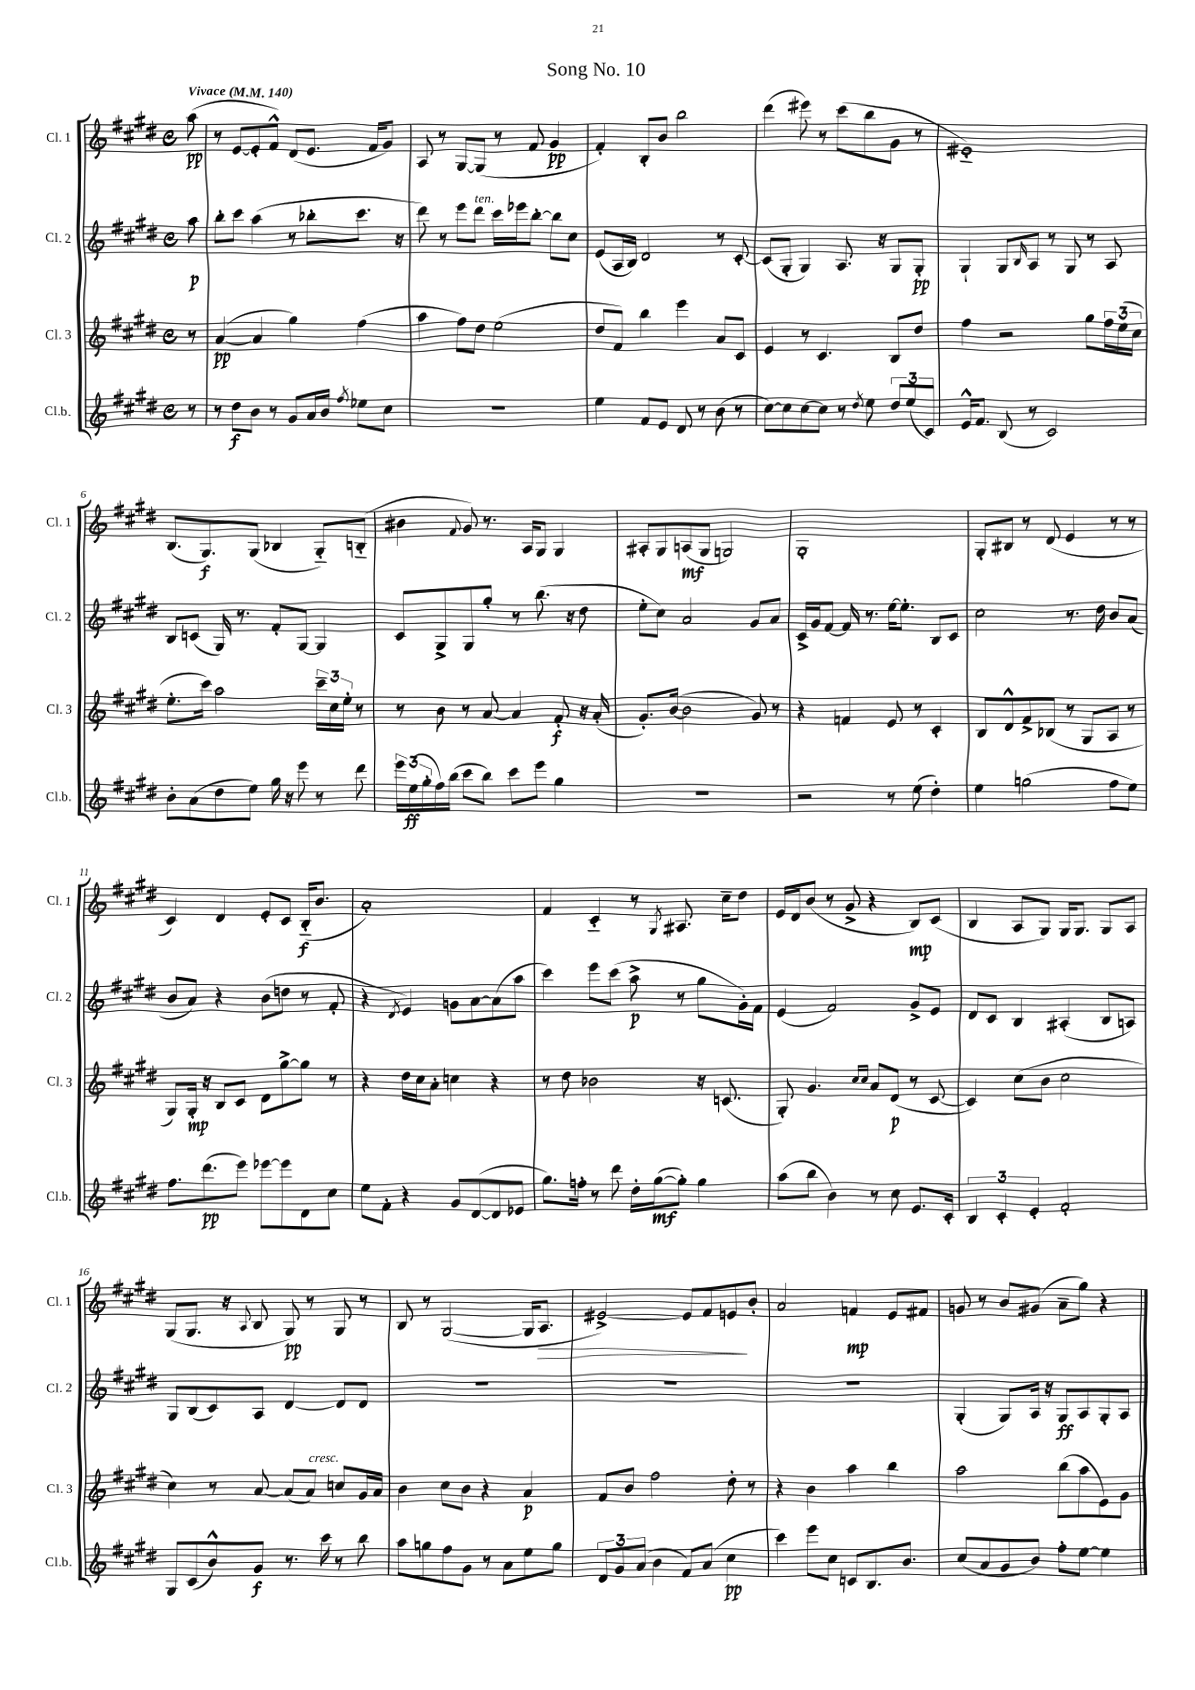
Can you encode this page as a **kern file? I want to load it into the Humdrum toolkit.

**kern	**dynam	**kern	**dynam	**kern	**dynam	**kern	**dynam
*part4	*part4	*part3	*part3	*part2	*part2	*part1	*part1
*staff4	*staff4	*staff3	*staff3	*staff2	*staff2	*staff1	*staff1
*I"Cl.b.	*	*I"Cl. 3	*	*I"Cl. 2	*	*I"Cl. 1	*
*I'Cl.b.	*	*I'Cl. 3	*	*I'Cl. 2	*	*I'Cl. 1	*
*clefG2	*	*clefG2	*	*clefG2	*	*clefG2	*
*k[f#c#g#d#]	*	*k[f#c#g#d#]	*	*k[f#c#g#d#]	*	*k[f#c#g#d#]	*
*M4/4	*	*M4/4	*	*M4/4	*	*M4/4	*
*met(c)	*	*met(c)	*	*met(c)	*	*met(c)	*
*MM140	*	*MM140	*	*MM140	*	*MM140	*
=	=	=	=	=	=	=	=
!	!	!	!	!	!	!LO:TX:a:B:t=Vivace	!
8r	.	8r	.	8aa\	p	(8aa\	pp
=1	=1	=1	=1	=1	=1	=1	=1
8r	.	([4a/	pp	8bb'\L	.	8r	.
8dd#\L	f	.	.	8ccc#\J	.	[8e/L	.
8b\J	.	4a/]	.	(4aa\	.	8e'/]	.
8r	.	.	.	.	.	8f#^^/J)	.
8g#/L	.	4gg#\)	.	8r	.	(8d#/L	.
16a/L	.	.	.	8bb-X'\L	.	8.e/J	.
16b/JJ	.	.	.	.	.	.	.
8qff#/	.	.	.	.	.	.	.
8ee-X\L	.	(4ff#\	.	8.ccc#\J	.	.	.
.	.	.	.	.	.	16f#/KL	.
8cc#\J	.	.	.	.	.	8g#/J)	.
.	.	.	.	16r	.	.	.
=2	=2	=2	=2	=2	=2	=2	=2
1r	.	4aa\	.	8ddd#\)	.	8A/	.
.	.	.	.	8r	.	8r	.
.	.	8ff#\L)	.	8eee\L	.	[8G#/L	.
!	!	!	!	!LO:TX:a:i:t=ten.	!	!	!
.	.	8dd#\J	.	8ddd#\J	.	(8G#/J]	.
.	.	(2ee\	.	16ccc#\LL	.	8r	.
.	.	.	.	16eee-X\J	.	.	.
.	.	.	.	[8bb'\J	.	8f#/	.
.	.	.	.	8bb\L]	.	4g#/	pp
.	.	.	.	8cc#\J	.	.	.
=3	=3	=3	=3	=3	=3	=3	=3
4ee\	.	8dd#/L	.	(8e/L	.	4f#'/)	.
.	.	8f#/J)	.	16A/L	.	.	.
.	.	.	.	16B/JJ)	.	.	.
8f#/L	.	4bb\	.	2d#/	.	8B'/L	.
8e/J	.	.	.	.	.	8b/J	.
8d#/	.	4eee\	.	.	.	2bb\	.
8r	.	.	.	.	.	.	.
(8b\	.	8a/L	.	8r	.	.	.
8r	.	8c#/J	.	[8c#'/	.	.	.
=4	=4	=4	=4	=4	=4	=4	=4
[8cc#\L)	.	4e/	.	(8c#/L]	.	(4ddd#\	.
8cc#\]	.	.	.	8G#'/J	.	.	.
[8cc#\	.	8r	.	4G#/)	.	8eee#X\)	.
8cc#\J]	.	4.c#/	.	.	.	8r	.
8r	.	.	.	8.A/	.	(8ccc#\L	.
8qdd#/	.	.	.	.	.	.	.
8ee\	.	.	.	.	.	8bb\	.
.	.	.	.	16r	.	.	.
12dd#/L	.	8B/L	.	8G#/L	.	8g#\J	.
(12ee/	.	.	.	.	.	.	.
.	.	8dd#/J	.	8G#'/J	pp	8r	.
12c#/J)	.	.	.	.	.	.	.
=5	=5	=5	=5	=5	=5	=5	=5
16e^^/KL	.	4ff#\	.	4G#`/	.	1e#X)	.
8.f#/J	.	.	.	.	.	.	.
(8B/	.	2r	.	8G#/L	.	.	.
.	.	.	.	16qqB/	.	.	.
8r	.	.	.	8A/J	.	.	.
2c#/)	.	.	.	8r	.	.	.
.	.	.	.	8G#/	.	.	.
.	.	8gg#\L	.	8r	.	.	.
.	.	24ff#\L	.	8A/	.	.	.
.	.	(24ee\	.	.	.	.	.
.	.	24cc#\JJ	.	.	.	.	.
!!LO:LB:g=z
=6	=6	=6	=6	=6	=6	=6	=6
8b'\L	.	8.ee'\L	.	8B/L	.	(8.B/L	.
(8a\	.	.	.	(8cn/J	.	.	.
.	.	16ccc#\Jk)	.	.	.	8.G#/)	f
8dd#\	.	2aa\	.	16G#/)	.	.	.
.	.	.	.	8.r	.	.	.
8ee\J)	.	.	.	.	.	(8G#/J	.
16gg#\	.	.	.	8f#'/L	.	4B-X/	.
16r	.	.	.	.	.	.	.
8eee\	.	.	.	[8G#/J	.	.	.
8r	.	24ccc#~\LL	.	4G#/]	.	8G#/L)	.
.	.	24cc#\	.	.	.	.	.
.	.	24ee'\JJ	.	.	.	.	.
8ddd#\	.	8r	.	.	.	(8Bn/J	.
=7	=7	=7	=7	=7	=7	=7	=7
24eee\LL	.	8r	.	8c#/L	.	4b#X\	.
(24ee\	ff	.	.	.	.	.	.
24gg#'\	.	.	.	.	.	.	.
16ff#\)	.	8b\	.	8G#^/	.	.	.
(16bb\JJ	.	.	.	.	.	.	.
.	.	.	.	.	.	8qqf#/	.
8ccc#\L	.	8r	.	8G#/	.	8g#/)	.
8bb\J)	.	[8a/	.	8gg#'/J	.	8.r	.
8ccc#\L	.	4a/]	.	8r	.	.	.
.	.	.	.	.	.	16A/KL	.
8eee\J	.	.	.	(8.bb\	.	8G#/J	.
4gg#\	.	8f#'/	f	.	.	4G#/	.
.	.	.	.	16r	.	.	.
.	.	16r	.	8dd#\	.	.	.
.	.	(16a'/	.	.	.	.	.
=8	=8	=8	=8	=8	=8	=8	=8
1r	.	8.g#'/L)	.	8ee'\L	.	8A#X'/L	.
.	.	.	.	8cc#\J)	.	8G#/	.
.	.	([16b/Jk	.	.	.	.	.
.	.	2b\]	.	2a/	.	(8An/	mf
.	.	.	.	.	.	8G#/J	.
.	.	.	.	.	.	2Gn/)	.
.	.	8g#/)	.	8g#/L	.	.	.
.	.	8r	.	8a/J	.	.	.
=9	=9	=9	=9	=9	=9	=9	=9
2r	.	4r	.	16c#^/LL	.	1G#'	.
.	.	.	.	16g#/J	.	.	.
.	.	.	.	[8f#/J	.	.	.
.	.	4fn/	.	16f#/]	.	.	.
.	.	.	.	8.r	.	.	.
8r	.	8e/	.	[16ee\KL	.	.	.
.	.	.	.	8.ee'\J]	.	.	.
(8ee\	.	8r	.	.	.	.	.
4dd#'\)	.	4c#'/	.	8B/L	.	.	.
.	.	.	.	8c#/J	.	.	.
=10	=10	=10	=10	=10	=10	=10	=10
4ee\	.	8B/L	.	2cc#\	.	8G#'/L	.
.	.	8d#^^/	.	.	.	8B#X/J	.
(2ggn\	.	8f#^/	.	.	.	8r	.
.	.	(8B-X/J	.	.	.	(8d#/	.
.	.	8r	.	8.r	.	4e/	.
.	.	8G#/L	.	.	.	.	.
.	.	.	.	16dd#\	.	.	.
8ff#\L	.	8A/J	.	8b/L	.	8r	.
8ee\J)	.	8r	.	(8a/J	.	8r	.
!!LO:LB:g=z
=11	=11	=11	=11	=11	=11	=11	=11
8.ff#\L	.	8G#/L)	.	8b/L	.	4c#/)	.
.	.	16G#'/Jk	mp	8a/J)	.	.	.
(8.ddd#\	pp	16r	.	.	.	.	.
.	.	8B/L	.	4r	.	4d#/	.
8eee\J)	.	8c#/J	.	.	.	.	.
[8eee-X\L	.	8d#\L	.	(8b\L	.	8e'/L	.
8eee-\]	.	[8gg#^\	.	8ddn\J	.	8c#/J	.
8d#\	.	8gg#\J]	.	8r	.	(16B/KL	f
.	.	.	.	.	.	8.b/J	.
8cc#\J	.	8r	.	8f#'/	.	.	.
=12	=12	=12	=12	=12	=12	=12	=12
8ee\L	.	4r	.	4r	.	1a')	.
8f#'\J	.	.	.	.	.	.	.
.	.	.	.	8qd#/	.	.	.
4r	.	16dd#\LL	.	4e/)	.	.	.
.	.	16cc#\J	.	.	.	.	.
.	.	8a'\J	.	.	.	.	.
8g#/L	.	4ccn\	.	8gn\L	.	.	.
([8d#/	.	.	.	[8a\	.	.	.
8d#/]	.	4r	.	(8a\]	.	.	.
8e-X/J	.	.	.	8aa\J	.	.	.
=13	=13	=13	=13	=13	=13	=13	=13
8.gg#\L)	.	8r	.	4ccc#\)	.	4f#/	.
.	.	8dd#\	.	.	.	.	.
16ffn'\Jk	.	.	.	.	.	.	.
8r	.	2b-X\	.	8eee\L	.	4c#/	.
8ddd#\	.	.	.	(8ccc#\J	.	.	.
16dd#'\LL	.	.	.	8aa^\	p	8r	.
([16gg#\J	mf	.	.	.	.	.	.
.	.	.	.	.	.	8qG#/	.
8gg#'\J])	.	.	.	8r	.	8.A#X/	.
4gg#\	.	16r	.	8gg#\L	.	.	.
.	.	(8.cn/	.	.	.	16cc#~\KL	.
.	.	.	.	16g#'\L)	.	8dd#\J	.
.	.	.	.	16f#\JJ	.	.	.
=14	=14	=14	=14	=14	=14	=14	=14
(8aa\L	.	8G#'/)	.	(4e/	.	16e/LL	.
.	.	.	.	.	.	16d#/J	.
8bb\J	.	4.g#/	.	.	.	(8b/J	.
4b\)	.	.	.	2f#/)	.	8r	.
.	.	.	.	.	.	8g#^/	.
.	.	16qqcc#/LL	.	.	.	.	.
.	.	16qqcc#/JJ	.	.	.	.	.
8r	.	8a/L	.	.	.	4r	.
8cc#\	.	(8d#/J	p	.	.	.	.
8.e/L	.	8r	.	8g#^/L	.	8B/L)	mp
.	.	[8c#/	.	8e/J	.	(8c#/J	.
16c#'/Jk	.	.	.	.	.	.	.
=15	=15	=15	=15	=15	=15	=15	=15
6B/	.	4c#/])	.	8d#/L	.	4B/	.
.	.	.	.	8c#/J	.	.	.
6c#'/	.	.	.	.	.	.	.
.	.	(8cc#\L	.	4B/	.	8A/L	.
6e'/	.	.	.	.	.	.	.
.	.	8b\J	.	.	.	8G#/J)	.
2f#'/	.	2cc#\	.	(4A#X'/	.	16G#/KL	.
.	.	.	.	.	.	8.G#/J	.
.	.	.	.	8B/L	.	8G#/L	.
.	.	.	.	8An/J)	.	8A/J	.
!!LO:LB:g=z
=16	=16	=16	=16	=16	=16	=16	=16
8G#/L	.	4cc#\)	.	8G#/L	.	(8G#/L	.
(8c#/	.	.	.	(8B/	.	8.G#/J	.
8b^^/)	.	8r	.	8c#/)	.	.	.
.	.	.	.	.	.	16r	.
.	.	.	.	.	.	8qqA/	.
8g#/J	f	[8a/	.	8A/J	.	8B/	.
8.r	.	(8a/L]	.	[4d#/	.	8G#/)	pp
!	!	!LO:TX:a:i:t=cresc.	!	!	!	!	!
.	.	8a/J)	.	.	.	8r	.
16ccc#\	.	.	.	.	.	.	.
8r	.	8ccn/L	.	8d#/L]	.	8G#/	.
8bb\	.	16g#/L	.	8d#/J	.	8r	.
.	.	16a/JJ	.	.	.	.	.
=17	=17	=17	=17	=17	=17	=17	=17
8aa\L	.	4b\	.	1r	.	8B/	.
8ggn\	.	.	.	.	.	8r	.
8ff#\	.	8cc#\L	.	.	.	([2G#/	.
8g#\J	.	8b\J	.	.	.	.	.
8r	.	4r	.	.	.	.	.
8a\L	.	.	.	.	.	.	.
8ee\	.	4a/	p	.	.	16G#/KL]	.
!	!	!	!	!	!	!	!LO:HP:b
.	.	.	.	.	.	8.A/J	>
8gg\J	.	.	.	.	.	.	.
=18	=18	=18	=18	=18	=18	=18	=18
12d#/L	.	8f#/L	.	1r	.	[2e#X^/)	.
12g#/	.	.	.	.	.	.	.
.	.	8b/J	.	.	.	.	.
(12a/J	.	.	.	.	.	.	.
4b\	.	2ff#\	.	.	.	.	.
8f#/L)	.	.	.	.	.	8e#/L]	.
(8a/J	.	.	.	.	.	8f#/	.
4cc#\	pp	8dd#'\	.	.	.	8en/	.
.	.	8r	.	.	.	8b'/J	]
=19	=19	=19	=19	=19	=19	=19	=19
4ccc#\)	.	4r	.	1r	.	2a/	.
8eee\L	.	4b\	.	.	.	.	.
8cc#\J	.	.	.	.	.	.	.
8cn/L	.	4aa\	.	.	.	4fn/	mp
8.B/	.	.	.	.	.	.	.
.	.	4bb\	.	.	.	8e/L	.
8.b/J	.	.	.	.	.	.	.
.	.	.	.	.	.	8f#X/J	.
=20	=20	=20	=20	=20	=20	=20	=20
(8cc#/L	.	2aa\	.	(4G#'/	.	8gn/	.
8a/	.	.	.	.	.	8r	.
8g#/	.	.	.	8G#/L)	.	8b/L	.
8b/J)	.	.	.	16A/Jk	.	(8g#X/J	.
.	.	.	.	16r	.	.	.
8ff#'\L	.	(8bb\L	.	8G#/L	ff	8a~\L	.
[8ee\J	.	8aa\	.	8A/	.	8gg#\J)	.
4ee\]	.	8e\)	.	8G#'/	.	4r	.
.	.	8g#\J	.	8A/J	.	.	.
==	==	==	==	==	==	==	==
*-	*-	*-	*-	*-	*-	*-	*-
